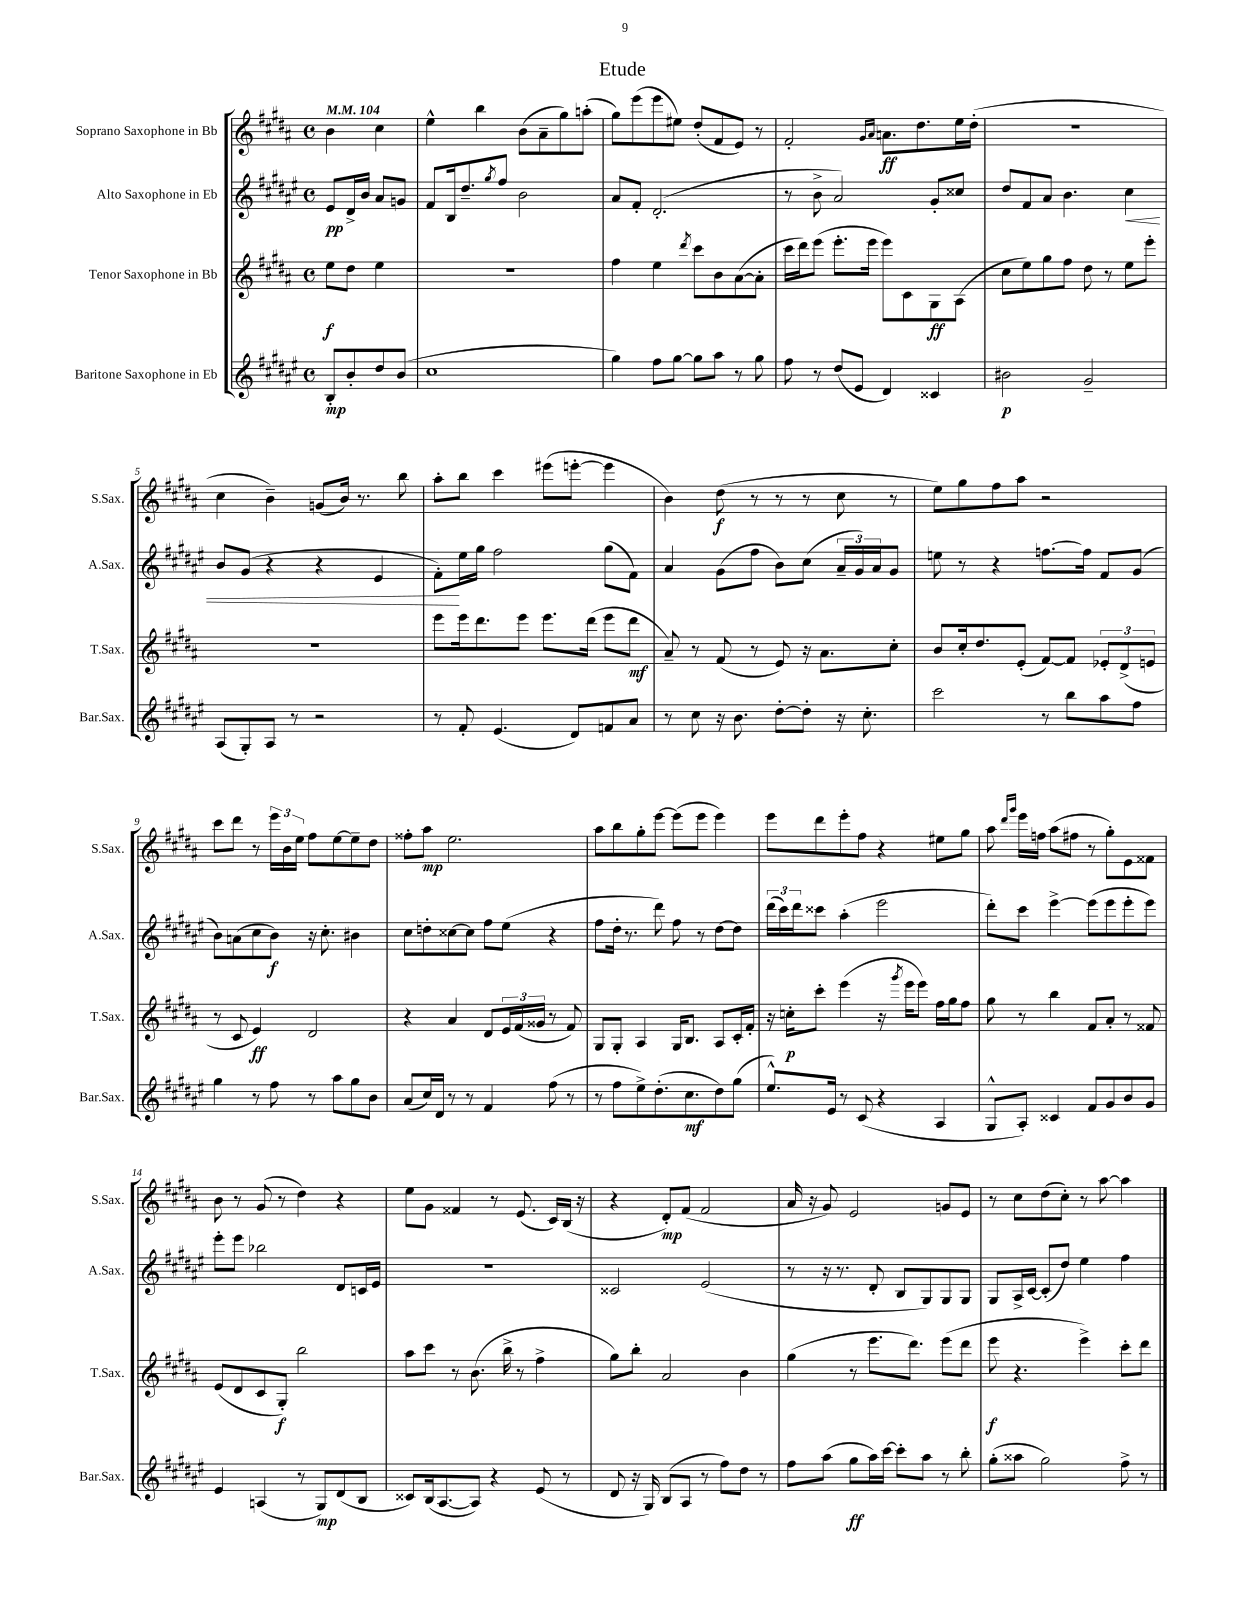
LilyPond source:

\header { title = "Etude" }
<<
\new StaffGroup <<
\new Staff = "s0" \with { instrumentName = "Soprano Saxophone in Bb" shortInstrumentName = "S.Sax." } {
    \clef treble \key b \major \defaultTimeSignature \time 4/4 \partial 2 \tempo 4 = 104
    b'4 cis''4 |
    e''4-^ b''4 b'8( ais'8-- gis''8) a''8-.( |
    gis''8) e'''8( e'''8 eis''8) dis''8-.( fis'8 e'8) r8 |
    fis'2-. \grace { gis'16 ais'16 } a'8.\ff dis''8. e''16 dis''16-.( |
    R1 |
    cis''4 b'4--) g'8( b'16) r8. b''8 |
    ais''8-. b''8 cis'''4 eis'''8( e'''8~-. e'''4 |
    b'4) dis''8\f( r8 r8 r8 cis''8 r8 |
    e''8) gis''8 fis''8 ais''8 r2 |
    cis'''8 dis'''8 r8 \tuplet 3/2 { e'''16 b'16 e''16 } fis''8 e''8~ e''8-- dis''8 |
    fisis''8-. ais''8\mp e''2. |
    ais''8 b''8 gis''8-. e'''8~ e'''8( e'''8 e'''4) |
    e'''8 dis'''8 e'''8-. fis''8 r4 eis''8 gis''8 |
    ais''8 \grace { dis'''16 gis'''16 } e'''16 f''16 ais''8( fis''8 r8 gis''8-.) e'8 fisis'8 |
    b'8 r8 gis'8( r8 dis''4) r4 |
    e''8 gis'8 fisis'4 r8 e'8.( cis'16) b16( r16 |
    r4 dis'8-.\mp) fis'8( fis'2 |
    ais'16 r16 gis'8) e'2 g'8 e'8 |
    r8 cis''8 dis''8( cis''8-.) r8 ais''8~ ais''4 \bar "|." |
}
\new Staff = "s1" \with { instrumentName = "Alto Saxophone in Eb" shortInstrumentName = "A.Sax." } {
    \clef treble \key fis \major \defaultTimeSignature \time 4/4 \partial 2
    eis'8\pp dis'16-> b'16 ais'8 g'8 |
    fis'8 b16 dis''8.-- \acciaccatura { gis''8 } fis''8 b'2 |
    ais'8 fis'8-. dis'2.-.( |
    r8 b'8-> ais'2) gis'8-. cisis''8 |
    dis''8 fis'8 ais'8 b'4. cis''4\< |
    b'8 gis'8( r4 r4 eis'4 |
    fis'8-.\!) eis''16 gis''16 fis''2 gis''8( fis'8) |
    ais'4 gis'8( fis''8 b'8) cis''8( \tuplet 3/2 { ais'16-- gis'16) ais'16 } gis'8 |
    e''8 r8 r4 f''8.~ f''16 fis'8 gis'8( |
    b'8) a'8( cis''8 b'8\f) r16 cis''8.-. bis'4 |
    cis''8 d''8-. cisis''8~ cisis''8 fis''8 eis''8( r4 |
    fis''8 dis''16-. r8. dis'''8) fis''8 r8 dis''8~ dis''8 |
    \tuplet 3/2 { dis'''16( cis'''16) dis'''16 } cisis'''8 ais''4-.( eis'''2 |
    dis'''8-.) cis'''8 eis'''4~-> eis'''8( eis'''8 eis'''8-. eis'''8) |
    eis'''8-. eis'''8 bes''2 dis'8 c'16 eis'16 |
    R1 |
    cisis'2 eis'2( |
    r8 r16 r8. dis'8-. b8 gis8) gis8 gis8 |
    gis8 ais16-> cis'16~ cis'8-.( dis''8) eis''4 fis''4 \bar "|." |
}
\new Staff = "s2" \with { instrumentName = "Tenor Saxophone in Bb" shortInstrumentName = "T.Sax." } {
    \clef treble \key b \major \defaultTimeSignature \time 4/4 \partial 2
    e''8\f dis''8 e''4 |
    R1 |
    fis''4 e''4 \acciaccatura { dis'''8 } cis'''8 b'8 ais'8~( ais'8-. |
    cis'''16 dis'''16) e'''8( e'''8.-. e'''16 e'''8) cis'8 gis8\ff ais8( |
    cis''8 e''8) gis''8 fis''8 dis''8 r8 e''8 e'''8-. |
    R1 |
    e'''8 e'''16 dis'''8. e'''8 e'''8. dis'''16( e'''8 dis'''8\mf |
    ais'8--) r8 fis'8( r8 e'8) r16 ais'8. cis''8-. |
    b'8 cis''16-. dis''8. e'8-.( fis'8~) fis'8 \tuplet 3/2 { ees'8-. dis'8->( e'8 } |
    r8 cis'8 e'4\ff) dis'2 |
    r4 ais'4 dis'8 \tuplet 3/2 { e'16 fis'16( gisis'16 } r8 fis'8) |
    gis8 gis8-. ais4 gis16 b8. ais8 cis'16-. fis'16-. |
    r16 c''16-.\p cis'''8-. e'''4( r16 \acciaccatura { gis'''8 } e'''16 e'''8) fis''16 gis''16 fis''8 |
    gis''8 r8 b''4 fis'8 ais'8-. r8 fisis'8 |
    e'8( dis'8 cis'8 gis8-.\f) b''2 |
    ais''8 cis'''8 r8 b'8.( b''16-> r8 fis''4-> |
    gis''8) b''8-. ais'2 b'4 |
    gis''4( r8 e'''8. dis'''8.) e'''8( dis'''8 |
    e'''8\f r4. e'''4->) cis'''8-. dis'''8 \bar "|." |
}
\new Staff = "s3" \with { instrumentName = "Baritone Saxophone in Eb" shortInstrumentName = "Bar.Sax." } {
    \clef treble \key fis \major \defaultTimeSignature \time 4/4 \partial 2
    b8-.\mp b'8-. dis''8 b'8( |
    cis''1 |
    gis''4) fis''8 gis''8~ gis''8 ais''8 r8 gis''8 |
    fis''8 r8 dis''8( eis'8 dis'4) cisis'4 |
    bis'2\p gis'2-- |
    ais8( gis8-.) ais8 r8 r2 |
    r8 fis'8-. eis'4.( dis'8) f'8 ais'8 |
    r8 cis''8 r16 b'8. dis''8~-. dis''8-. r16 cis''8.-. |
    cis'''2 r8 b''8 ais''8 fis''8 |
    gis''4 r8 fis''8 r8 ais''8 gis''8 b'8 |
    ais'8( cis''16) dis'16 r8 r8 fis'4 fis''8( r8 |
    r8 fis''8 eis''8->) dis''8.-.( cis''8.\mf dis''8) gis''8( |
    eis''8.-^) eis'16 r8 cis'8( r4 ais4 |
    gis8-^ ais8-.) cisis'4 fis'8 gis'8 b'8 gis'8 |
    eis'4 a4( r8 gis8\mp) dis'8( b8 |
    cisis'8) b16( ais8.~ ais8) r4 eis'8( r8 |
    dis'8 r16 gis16) b8( ais8 r8 fis''8) dis''8 r8 |
    fis''8 ais''8( gis''8\ff ais''16) cis'''16~ cis'''8-. ais''8 r8 b''8-. |
    gis''8-.( aisis''8 gis''2) fis''8-> r8 \bar "|." |
}
>>
>>
